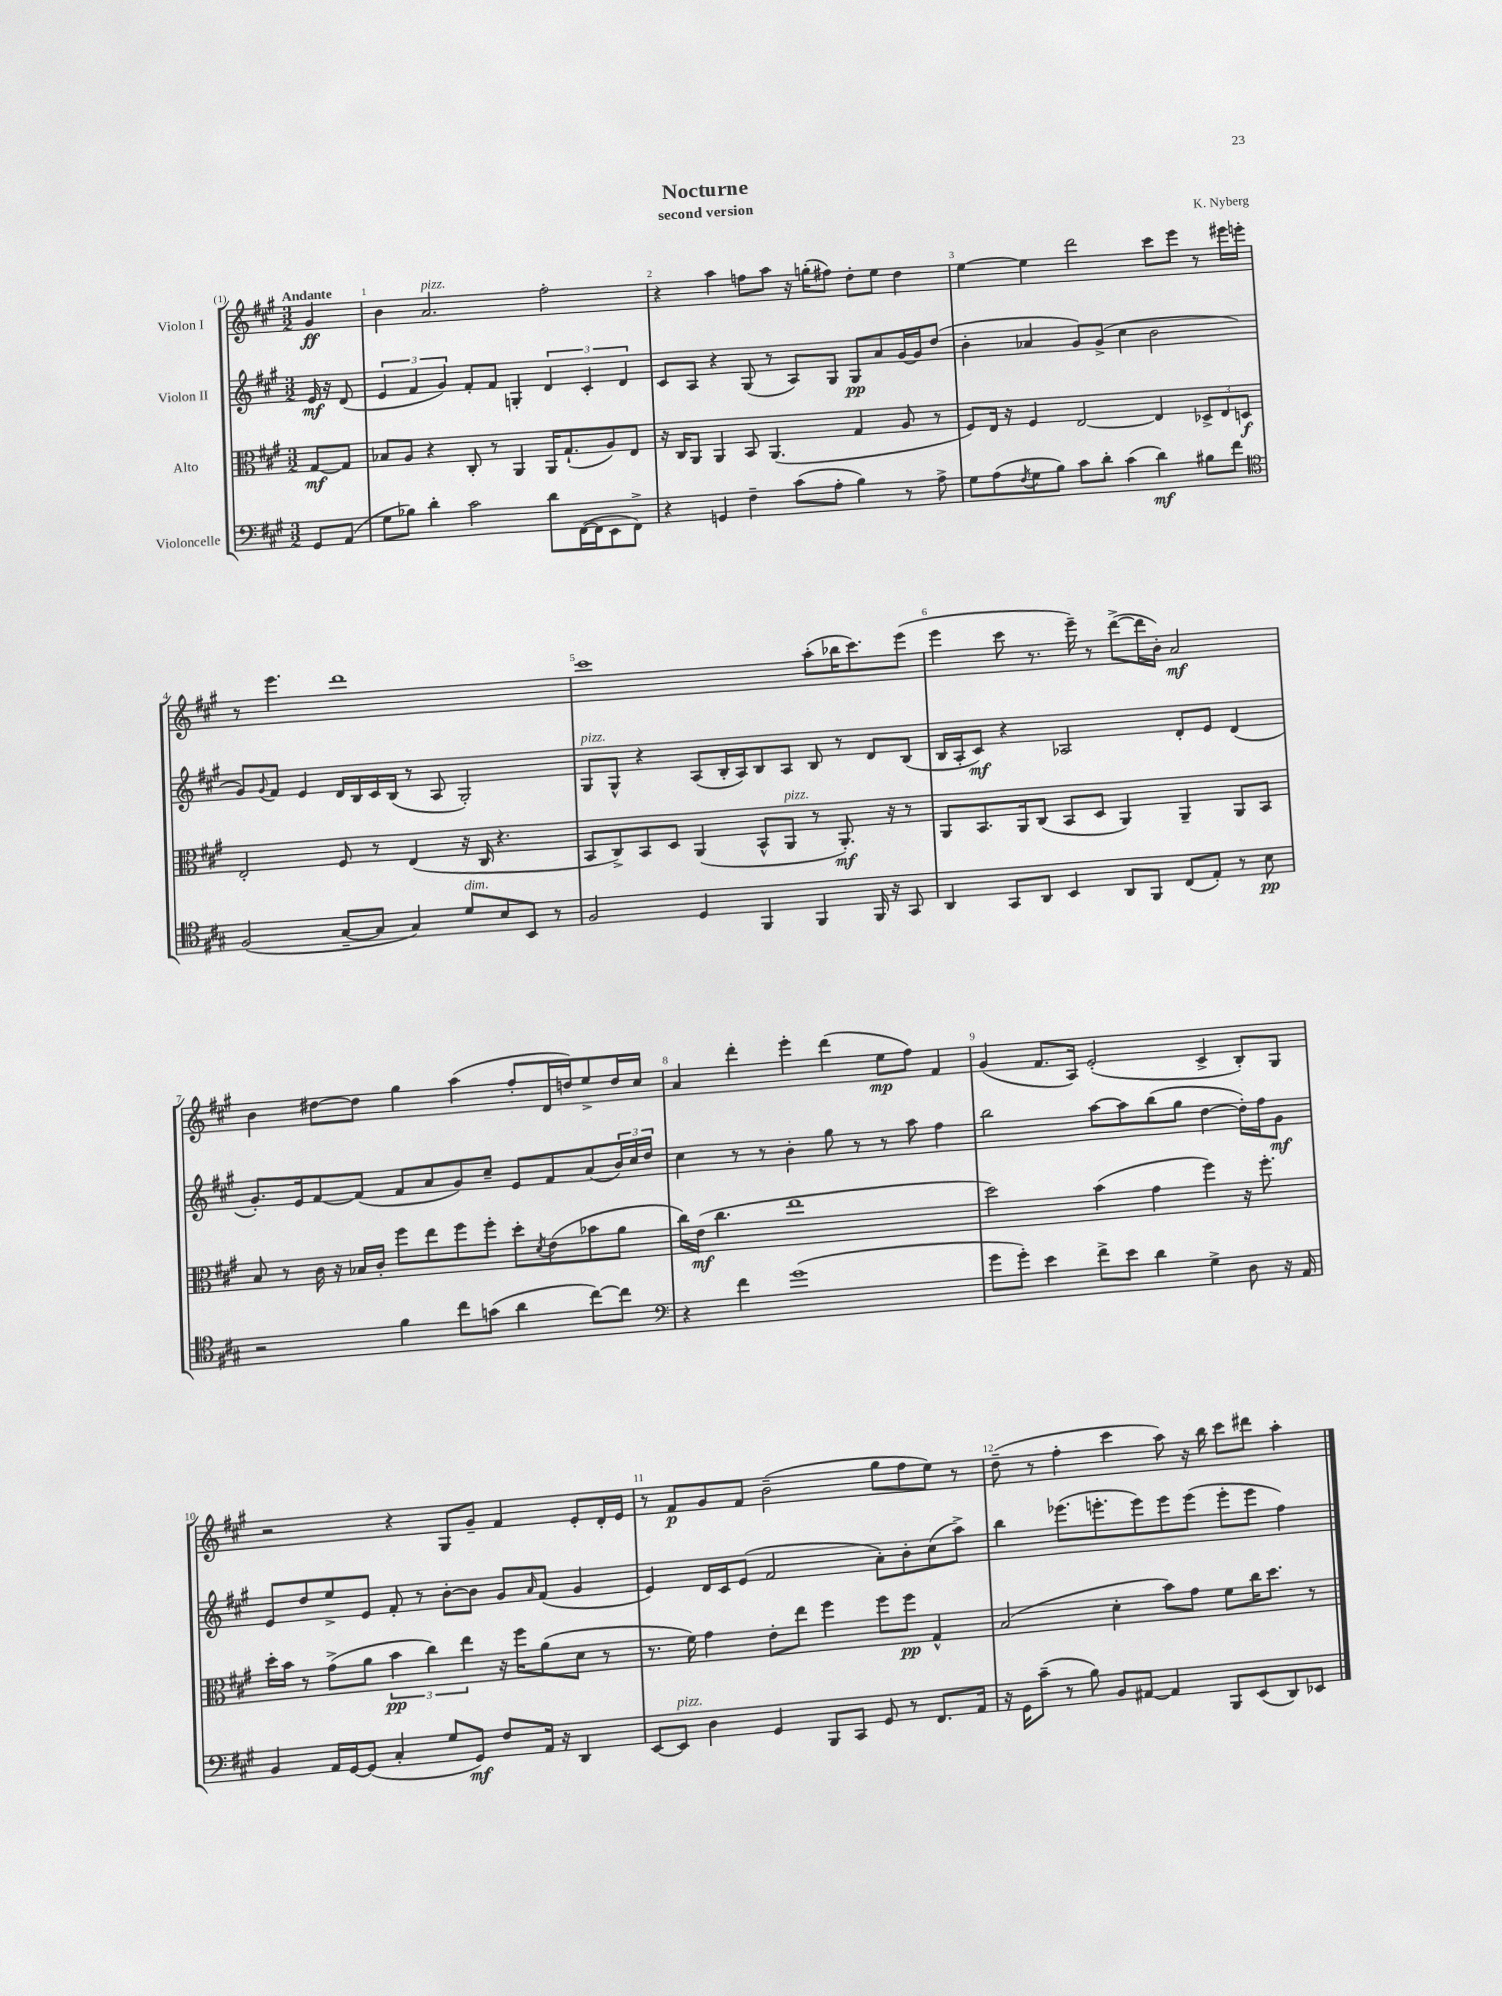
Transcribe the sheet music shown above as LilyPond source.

\header { title = "Nocturne" composer = "K. Nyberg" subtitle = "second version" }
<<
\new StaffGroup <<
\new Staff = "s0" \with { instrumentName = "Violon I" } {
    \clef treble \key a \major \numericTimeSignature \time 3/2 \partial 4 \tempo "Andante"
    gis'4\ff |
    b'4 a'2.^\markup { \italic "pizz." } fis''2-. |
    r4 a''4 f''8 a''8 r16 g''16-.( fis''8) d''8-. e''8 d''4 |
    e''4~ e''4 d'''2 cis'''8 e'''8 r8 eis'''16 e'''16-. |
    r8 e'''4. d'''1 |
    cis'''1 a''8-.( bes''16 cis'''8.) e'''8( |
    e'''4 cis'''8 r8. e'''16--) r8 d'''8~->( d'''16 b'16-.) a'2\mf |
    b'4 dis''8~ dis''8 gis''4 a''4( fis''8-. d'16 d''16) e''8-> d''16 cis''16 |
    a'4 d'''4-. e'''4-. d'''4( e''8\mp fis''8) fis'4 |
    gis'4( fis'8. a16) e'2-.( cis'4-> b8-.) gis8 |
    r2 r4 gis8 gis'8-- fis'4 e'8-. d'16-. e'16 |
    r8 fis'8\p gis'8 fis'8 b'2--( gis''8 fis''8 e''8) r8 |
    d''8--( r8 fis''4-. cis'''4 a''8) r16 b''16 cis'''8 dis'''8 a''4-. \bar "|." |
}
\new Staff = "s1" \with { instrumentName = "Violon II" } {
    \clef treble \key a \major \numericTimeSignature \time 3/2 \partial 4
    e'16\mf r16 d'8( |
    \tuplet 3/2 { e'4 fis'4 gis'4) } fis'8-. fis'8 g4-. \tuplet 3/2 { d'4 cis'4-. d'4 } |
    cis'8 a8 r4 gis8( r8 a8) gis8 gis8\pp a'8 gis'16~ gis'16 d''8( |
    b'4-. aes'4 gis'8) gis'8->( cis''4 b'2 |
    gis'8) \appoggiatura { gis'8 } fis'8 e'4 d'16 b16 cis'16 b16( r8 a8 gis2-.) |
    gis8^\markup { \italic "pizz." } gis8-^ r4 a8( b16-. a16) b8 a8 b8 r8 d'8 b8( |
    b16 a16-. cis'8\mf) r4 aes2 d'8-. e'8 d'4( |
    gis'8.-.) e'16 fis'8~ fis'8( fis'8 a'8 gis'8) cis''8-- e'8 fis'8 a'8( \tuplet 3/2 { b'16) cis''16 d''16 } |
    cis''4 r8 r8 b'4-. gis''8 r8 r8 a''8 fis''4 |
    b''2 a''8~ a''8 b''8( gis''8 d''4~ d''16-.) fis''16 gis'8\mf |
    e'8 d''8 e''8-> e'8 fis'8-. r8 b'8~-. b'8 gis'8 \grace { a'16 } fis'8( gis'4 |
    e'4) d'16 cis'16 e'8( fis'2 a'8-.) b'8-. cis''8( a''8->) |
    b''4 ees'''8.( e'''8.-. e'''8) e'''8 e'''8( e'''8-. e'''8 fis''4) \bar "|." |
}
\new Staff = "s2" \with { instrumentName = "Alto" } {
    \clef alto \key a \major \numericTimeSignature \time 3/2 \partial 4
    gis8~\mf gis8 |
    bes8 a8 r4 cis8-. r8 a,4 a,16 gis8.-!( a8) e8 |
    r16 cis16 a,8 a,4 b,8 a,4.( gis4 a8 r8 |
    fis8) e16 r16 fis4 e2~ e4 \tuplet 3/2 { des8-> e8 d8\f } |
    e2-. fis8 r8 e4( r16 cis16 r4. |
    b,8 cis8->) b,8 d8 a,4( b,8-^ a,8^\markup { \italic "pizz." } r8 a,8.-.\mf) r16 r8 |
    a,8 b,8. a,16 cis8( b,8 d8 a,4) a,4-- a,8 b,8 |
    b8 r8 cis'16 r16 bes16 cis'16-. fis''8 e''8 fis''8 fis''8-. d''8-. \acciaccatura { d'8 } e'8( bes'8 a'8 |
    cis''16) e'16\mf( cis''4. e''1 |
    d''2) b'4( gis'4 fis''4) r16 fis''8.-. |
    d''16-. b'16 r8 gis'8->( a'8 \tuplet 3/2 { b'4\pp cis''4) e''4 } r16 fis''16 a'8( d'8 r8 |
    r8. fis'16) gis'4 e'8-. e''8 fis''4 fis''8 fis''8\pp gis4-^ |
    b2( d'4-. b'8) gis'8 fis'8 cis''16 d''8. r8 \bar "|." |
}
\new Staff = "s3" \with { instrumentName = "Violoncelle" } {
    \clef bass \key a \major \numericTimeSignature \time 3/2 \partial 4
    gis,8 a,8( |
    gis8 bes8) d'4-. cis'2 d'8 fis,16~( fis,16 e,8 fis,8->) |
    r4 g,4 fis4-- cis'8( a8-. b4) r8 a8-> |
    gis8 a8( \acciaccatura { fis8 } gis8 b8) cis'8 d'8-. cis'4( d'4\mf) bis8 fis'8 |
    \clef tenor fis2( gis8~-- gis8 gis4) d'8^\markup { \italic "dim." } b8 b,8 r8 |
    fis2 d4 fis,4 fis,4 fis,16 r16 gis,8 |
    a,4 gis,8 a,8 b,4 a,8 fis,8 cis8( e8-.) r8 b8\pp |
    r2 fis'4 cis''8 g'8( a'4 cis''8~) cis''8 |
    \clef bass r4 fis'4 gis'1( |
    gis'8 gis'8-.) e'4 fis'8-> e'8 d'4 gis4-> d8 r16 a,16 |
    b,4 a,16 gis,16~ gis,8( cis4-. gis8 gis,8\mf) fis8 a,16 r16 d,4 |
    e,8~ e,8^\markup { \italic "pizz." } d4 gis,4 b,,8 cis,8 gis,8 r8 fis,8. a,16 |
    r16 gis,16 cis'8--( r8 b8) b,8 ais,8~ ais,4 b,,8 e,8( d,8) ees,8 \bar "|." |
}
>>
>>
\layout { \context { \Score \override BarNumber.break-visibility = ##(#f #t #t) barNumberVisibility = #all-bar-numbers-visible } }
